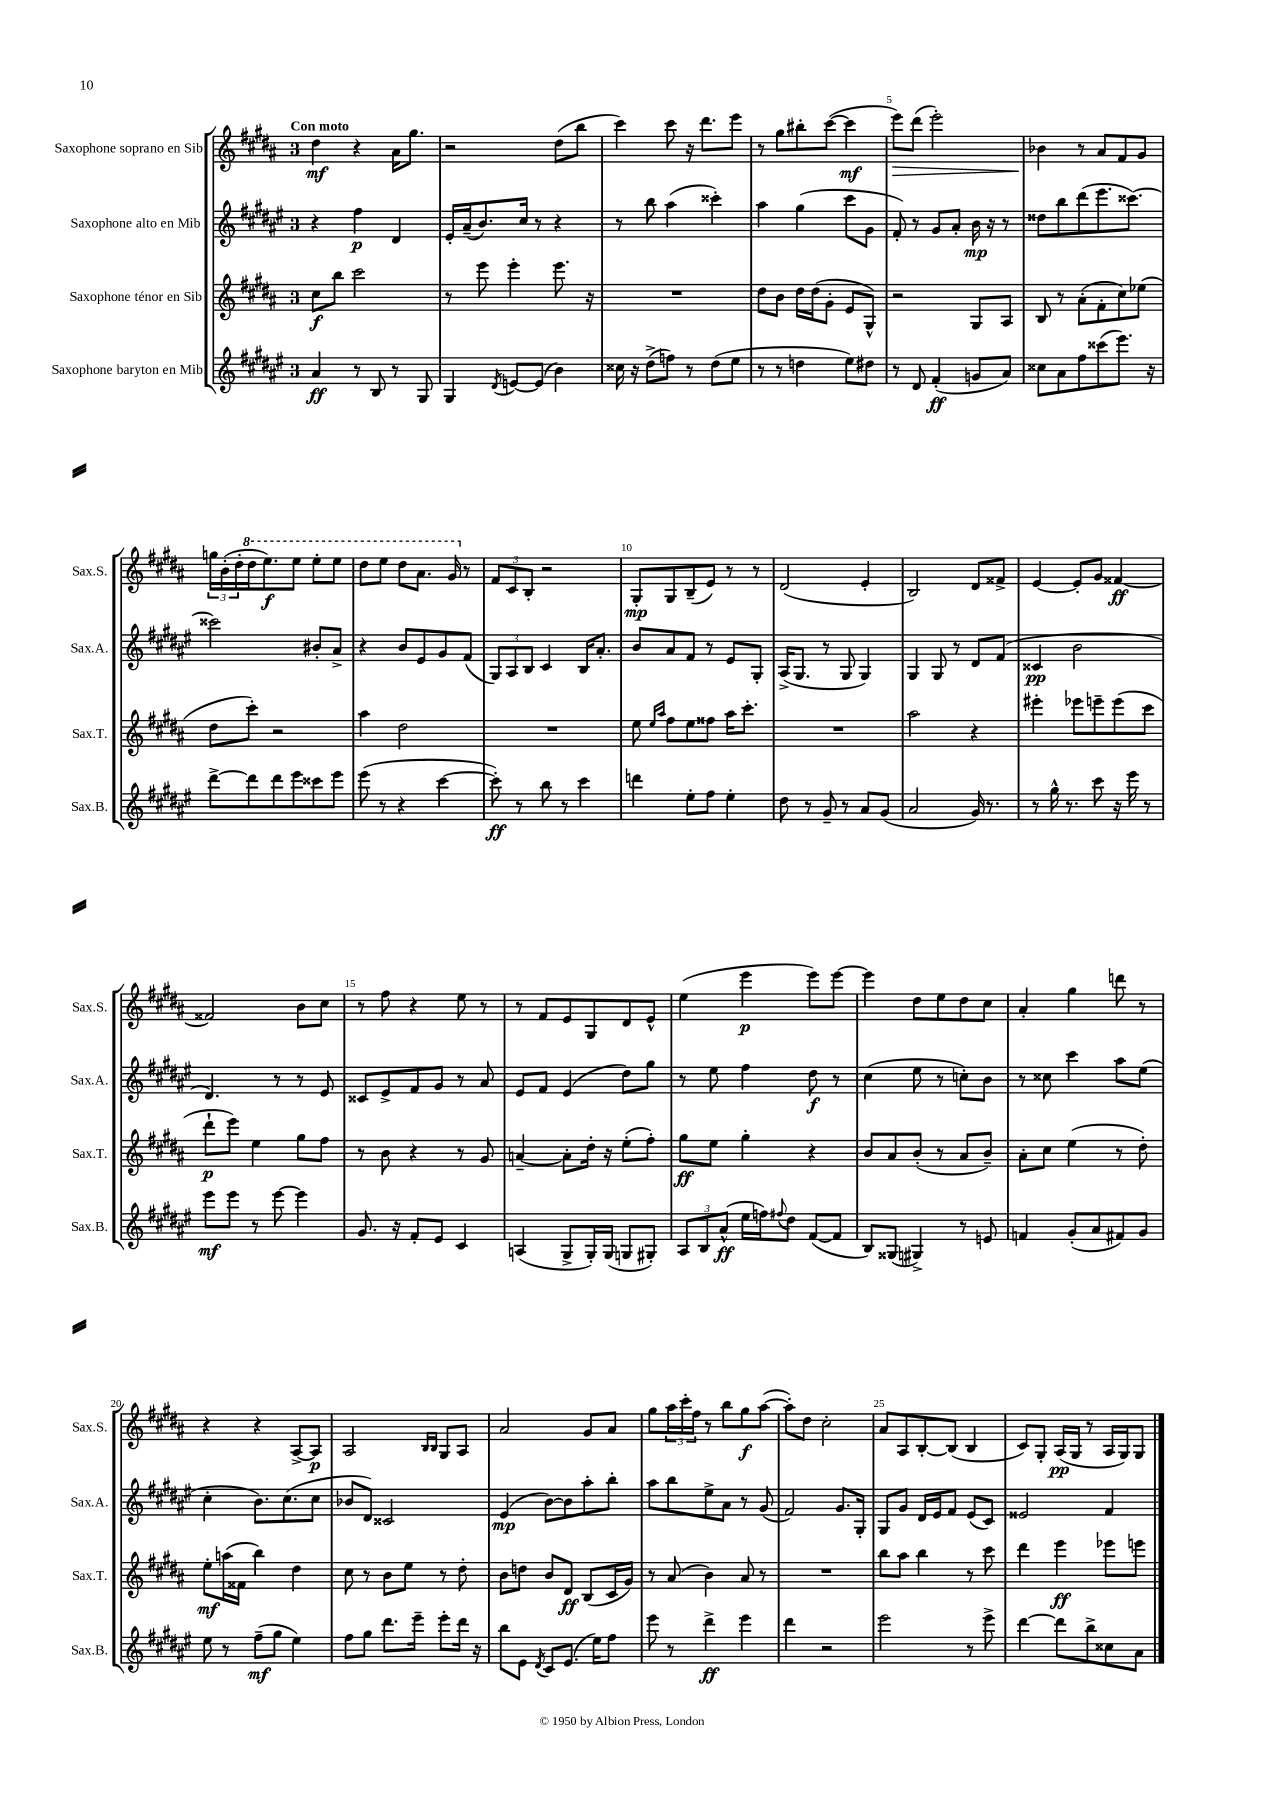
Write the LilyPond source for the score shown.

<<
\new StaffGroup <<
\new Staff = "s0" \with { instrumentName = "Saxophone soprano en Sib" shortInstrumentName = "Sax.S." } {
    \clef treble \key b \major \once \override Staff.TimeSignature.style = #'single-digit \time 3/4 \tempo "Con moto"
    dis''4\mf r4 ais'16 gis''8. |
    r2 dis''8( b''8 |
    cis'''4) cis'''8 r16 dis'''8. e'''8 |
    r8 gis''8 bis''8-. cis'''8~( cis'''4\mf |
    e'''8\>) dis'''8( e'''2-.) |
    bes'4\! r8 ais'8 fis'8 gis'8 |
    \tuplet 3/2 { g''16 b'16-.( dis''16-. } \ottava #1 dis'''16 e'''8.\f) e'''8 e'''8-. e'''8 |
    dis'''8 e'''8 dis'''8 ais''8. gis''16 \ottava #0 r8 |
    \tuplet 3/2 { fis'8 cis'8 b8-. } r2 |
    gis8-.\mp gis8 b8--( e'8) r8 r8 |
    dis'2( e'4-. |
    b2) dis'8 fisis'8-> |
    e'4~ e'8-. gis'8 fisis'4~\ff |
    fisis'2 b'8 cis''8 |
    r8 fis''8 r4 e''8 r8 |
    r8 fis'8 e'8 gis8 dis'8 e'8-^ |
    e''4( e'''4\p e'''8) e'''8~ |
    e'''4 dis''8 e''8 dis''8 cis''8 |
    ais'4-. gis''4 d'''8 r8 |
    r4 r4 ais8~-> ais8\p |
    ais2 \grace { b16 b16 } gis8 ais8 |
    ais'2 gis'8 ais'8 |
    gis''8 \tuplet 3/2 { ais''16 cis'''16-. fis''16 } r8 b''8 gis''8\f ais''8~( |
    ais''8-.) dis''8 cis''2-. |
    ais'8 ais8 b8~-. b8( b4 |
    cis'8) gis8-. ais16\pp( gis16 r8 ais16 gis16) gis8 \bar "|." |
}
\new Staff = "s1" \with { instrumentName = "Saxophone alto en Mib" shortInstrumentName = "Sax.A." } {
    \clef treble \key fis \major \once \override Staff.TimeSignature.style = #'single-digit \time 3/4
    r4 fis''4\p dis'4 |
    eis'16-. ais'16--( b'8.) cis''16 r8 r4 |
    r8 b''8 ais''4( cisis'''4-.) |
    ais''4 gis''4( cis'''8 gis'8 |
    fis'8-.) r8 gis'8 ais'8-. b'16\mp r16 r8 |
    disis''8 b''8 dis'''8( eis'''8. cisis'''8.~) |
    cisis'''2 bis'8-. ais'8-> |
    r4 b'8 eis'8 gis'8 fis'8( |
    \tuplet 3/2 { gis8) ais8 b8 } cis'4 b16 ais'8.-. |
    b'8 ais'8 fis'8 r8 eis'8 gis8-. |
    ais16->( gis8. r8 gis8 gis4) |
    gis4 gis8 r8 dis'8 fis'8( |
    cisis'4\pp b'2 |
    dis'4.) r8 r8 eis'8 |
    cisis'8 eis'8-> fis'8 gis'8 r8 ais'8 |
    eis'8 fis'8 eis'4( dis''8) gis''8 |
    r8 eis''8 fis''4 dis''8\f r8 |
    cis''4( eis''8 r8 c''8-.) b'8 |
    r8 cisis''8 cis'''4 ais''8 eis''8( |
    cis''4-. b'8.) cis''8.( cis''8 |
    bes'8 dis'8) cisis'2 |
    eis'4\mp( b'8~) b'8 ais''8-. b''8-. |
    ais''8 b''8 eis''8-> ais'8 r8 gis'8( |
    fis'2) gis'8. gis16-. |
    gis8 gis'8 dis'16 eis'16 fis'8 eis'8( cis'8) |
    eisis'2 fis'4 \bar "|." |
}
\new Staff = "s2" \with { instrumentName = "Saxophone ténor en Sib" shortInstrumentName = "Sax.T." } {
    \clef treble \key b \major \once \override Staff.TimeSignature.style = #'single-digit \time 3/4
    cis''8\f b''8 cis'''2 |
    r8 e'''8 e'''4-. e'''8. r16 |
    R2. |
    dis''8 b'8 dis''16 dis''16( gis'8-. e'8 gis8-^) |
    r2 gis8 ais8 |
    b8 r8 ais'8-.( fis'8-. cis''8) ees''8( |
    dis''8 cis'''8-.) r2 |
    ais''4 dis''2 |
    R2. |
    e''8 \grace { e''16 ais''16 } fis''8 e''8 fisis''8 ais''16 cis'''8.-. |
    R2. |
    ais''2 r4 |
    eis'''4-. ees'''8 e'''8-- e'''8( cis'''8 |
    dis'''8-!\p e'''8) e''4 gis''8 fis''8 |
    r8 b'8 r4 r8 gis'8 |
    a'4~-- a'8-. dis''16-. r16 e''8-.( fis''8-.) |
    gis''8\ff e''8 gis''4-. r4 |
    b'8 ais'8 b'8-.( r8 ais'8 b'8--) |
    ais'8-. cis''8 e''4( r8 dis''8-.) |
    e''8-.\mf a''16( fisis'16 b''4) dis''4 |
    cis''8 r8 b'8 e''8 r8 dis''8-. |
    b'8 d''8 b'8 dis'8\ff b8( cis'16 gis'16) |
    r8 ais'8( b'4) ais'8 r8 |
    R2. |
    b''8 ais''8 b''4 r8 cis'''8 |
    dis'''4 e'''4\ff ees'''8 e'''8 \bar "|." |
}
\new Staff = "s3" \with { instrumentName = "Saxophone baryton en Mib" shortInstrumentName = "Sax.B." } {
    \clef treble \key fis \major \once \override Staff.TimeSignature.style = #'single-digit \time 3/4
    ais'4\ff r8 b8 r8 gis8 |
    gis4 \acciaccatura { dis'8 } e'8~ e'8( b'4) |
    cisis''16 r16 dis''8->( f''8) r8 dis''8( eis''8 |
    r8 r8 d''4 eis''8) dis''8 |
    r8 dis'8 fis'4-.\ff( g'8 ais'8) |
    cisis''8 ais'8 fis''8 cisis'''8( eis'''8.) r16 |
    dis'''8~-> dis'''8 dis'''8 eis'''8 cisis'''8 eis'''8 |
    eis'''8( r8 r4 cis'''4~ |
    cis'''8-.\ff) r8 b''8 r8 cis'''4 |
    d'''4 eis''8-. fis''8 eis''4-. |
    dis''8 r8 gis'8-- r8 ais'8 gis'8( |
    ais'2 gis'16) r8. |
    r8 gis''16-^ r8. cis'''8 r16 eis'''16 r8 |
    eis'''8\mf eis'''8 r8 eis'''8~ eis'''4 |
    gis'8. r16 fis'8-. eis'8 cis'4 |
    a4( gis8-> gis16-.) gis16( g8 gis8-.) |
    \tuplet 3/2 { ais8 b8 ais'8-^\ff( } eis''16 f''16) \appoggiatura { fis''8 } dis''8 fis'8~( fis'8 |
    b8) gisis8( gis4->) r8 e'8 |
    f'4 gis'8-.( ais'8 fis'8) gis'8 |
    eis''8 r8 fis''8--\mf( gis''8 eis''4) |
    fis''8 gis''8 dis'''8. eis'''16-- eis'''8-. dis'''16 r16 |
    b''8 eis'8 \acciaccatura { dis'8 } cis'8 eis'8.( eis''16) fis''8 |
    eis'''8 r8 dis'''4->\ff eis'''4 |
    dis'''4 r2 |
    eis'''2 r8 eis'''8-> |
    dis'''4~ dis'''8 b''8-> cisis''8 ais'8 \bar "|." |
}
>>
>>
\layout { \context { \Score \override BarNumber.break-visibility = ##(#f #t #t) barNumberVisibility = #(every-nth-bar-number-visible 5) } }
